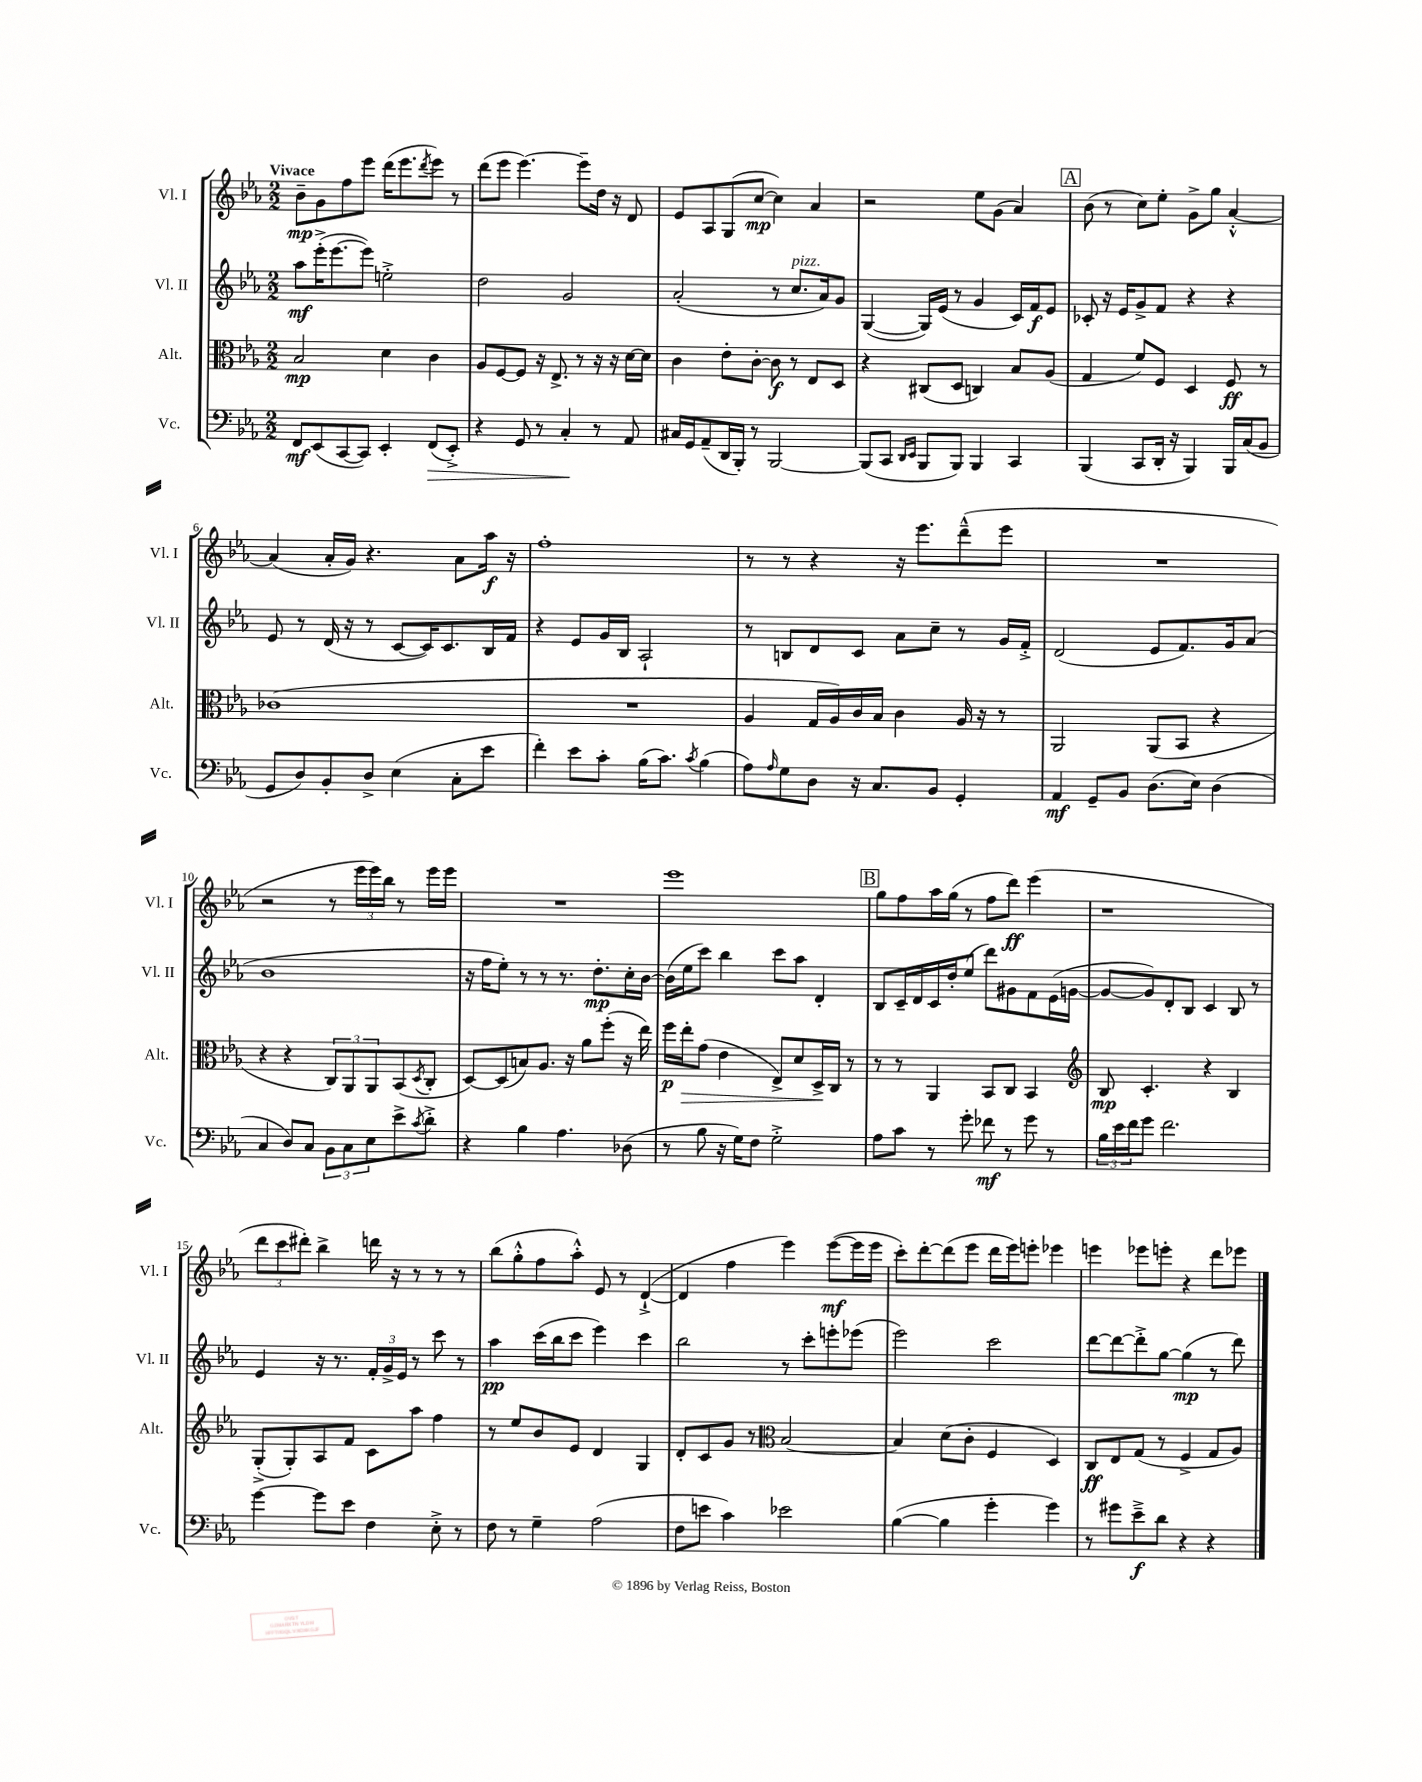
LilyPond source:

<<
\new StaffGroup <<
\new Staff = "s0" \with { instrumentName = "Vl. I" shortInstrumentName = "Vl. I" } {
    \clef treble \key ees \major \numericTimeSignature \time 2/2 \tempo "Vivace"
    bes'8--\mp g'8 f''8 ees'''8 d'''16( ees'''8. \acciaccatura { d'''8 } ees'''8) r8 |
    d'''8( ees'''8 ees'''4.~) ees'''8-- d''16 r16 d'8 |
    ees'8 aes8 g8( c''8~\mp c''4) aes'4 |
    r2 ees''8 g'8( aes'4) |
    \mark \markup { \box "A" } bes'8( r8 c''8) ees''8-. g'8-> g''8 aes'4~-.-^ |
    aes'4( aes'16-. g'16) r4. aes'8 aes''16\f r16 |
    f''1-. |
    r8 r8 r4 r16 ees'''8. d'''8---^( ees'''8 |
    R1 |
    r2 r8 \tuplet 3/2 { ees'''16 ees'''16) bes''16 } r8 ees'''16 ees'''16 |
    R1 |
    ees'''1 |
    \mark \markup { \box "B" } g''8 f''8 aes''16 g''16( r8 f''8 d'''8\ff) ees'''4( |
    r1 |
    \tuplet 3/2 { d'''8 c'''8 dis'''8-.) } bes''4-> d'''16 r16 r8 r8 r8 |
    bes''8( g''8-.-^ f''8 aes''8-.-^) ees'8 r8 d'4~-!->( |
    d'4 f''4 ees'''4) ees'''8~\mf( ees'''16 ees'''16 |
    c'''8-.) d'''8~-. d'''8( ees'''8 d'''16 ees'''16) e'''8-. ees'''4 |
    e'''4 ees'''8 e'''8-. r4 d'''8 ees'''8 \bar "|." |
}
\new Staff = "s1" \with { instrumentName = "Vl. II" shortInstrumentName = "Vl. II" } {
    \clef treble \key ees \major \numericTimeSignature \time 2/2
    aes''8\mf ees'''16-.->( ees'''8.~ ees'''8) e''2-.-> |
    d''2 g'2 |
    aes'2-.( r8 c''8.^\markup { \italic "pizz." } aes'16) g'8 |
    g4~( g16) ees'16( r8 g'4 c'16) f'16\f ees'8 |
    \mark \markup { \box "A" } ces'8-. r16 ees'16 g'8-> f'8 r4 r4 |
    ees'8 r8 d'16( r16 r8 c'8~ c'16) c'8. bes16 f'16 |
    r4 ees'8 g'16 bes16 aes2-! |
    r8 b8 d'8 c'8 aes'8 c''8-- r8 g'16 f'16-.-> |
    d'2( ees'8 f'8.) g'16 aes'8( |
    bes'1 |
    r16 f''16 ees''8-.) r8 r8 r8. d''8.-.\mp c''16-. bes'16~ |
    bes'16( ees''16 c'''8) bes''4 c'''8 aes''8 d'4-. |
    \mark \markup { \box "B" } bes8 c'16-- d'16 c'16 d''16-. ees''8( d'''8) gis'8 f'8 ees'16( g'16~ |
    g'8~ g'8) d'8-. bes8 c'4 bes8 r8 |
    ees'4 r16 r8. \tuplet 3/2 { f'16-. g'16-> ees'16 } r8 c'''8 r8 |
    aes''4\pp c'''16( bes''16 c'''8 ees'''4) c'''4 |
    bes''2 r8 c'''8-. e'''8-. ees'''8( |
    ees'''2) c'''2 |
    d'''8~ d'''8~ d'''8-.-> g''8~ g''4\mp( r8 d'''8) \bar "|." |
}
\new Staff = "s2" \with { instrumentName = "Alt." shortInstrumentName = "Alt." } {
    \clef alto \key ees \major \numericTimeSignature \time 2/2
    bes2\mp d'4 c'4 |
    aes8 f8~ f8 r16 ees8.-> r8 r16 r16 d'16~ d'16 |
    c'4 ees'8-. c'8~-. c'8\f r8 ees8 d8 |
    r4 cis8( d8 c4) bes8 aes8( |
    \mark \markup { \box "A" } g4 f'8) f8 d4 f8\ff r8 |
    ces'1( |
    R1 |
    aes4 g16 aes16) c'16 bes16 c'4 aes16 r16 r8 |
    aes,2 aes,8( bes,8 r4 |
    r4 r4 \tuplet 3/2 { c8) aes,8 aes,8 } bes,8( \acciaccatura { d8 } c8-. |
    d8~) d8( b8) aes8. r16 aes'8 f''8-.( r16 ees''16) |
    f''16\p ees''16-.\> g'8( ees'4 ees8->) d'8 d16->\! c16 r8 |
    \mark \markup { \box "B" } r8 r8 aes,4 bes,8 c8 bes,4 |
    \clef treble bes8\mp c'4.-. r4 bes4 |
    g8-.->( g8-.) aes8 f'8 c'8 aes''8 f''4 |
    r8 ees''8 bes'8 ees'8 d'4 g4 |
    d'8-. c'8 g'8 r8 \clef alto bes2~ |
    bes4 d'8( c'8-. f4 d4) |
    c8\ff ees8 g8( r8 f4-> g8 aes8) \bar "|." |
}
\new Staff = "s3" \with { instrumentName = "Vc." shortInstrumentName = "Vc." } {
    \clef bass \key ees \major \numericTimeSignature \time 2/2
    f,8\mf ees,8( c,8~ c,8) ees,4-. f,8\>( ees,8-.->) |
    r4 g,8 r8 c4-.\! r8 aes,8 |
    cis16 g,16 aes,8--( d,16 bes,,16-.) r8 bes,,2~ |
    bes,,8( c,8 \grace { d,16 ees,16 } bes,,8 bes,,8) bes,,4 c,4 |
    \mark \markup { \box "A" } bes,,4( c,8 d,16-. r16 bes,,4) bes,,16 c16( bes,8 |
    g,8 d8) bes,8-. d8-> ees4( c8-. ees'8 |
    f'4-.) ees'8 c'8-. bes16( c'8.) \acciaccatura { c'8 } bes4( |
    aes8) \grace { aes16 } g8 d8 r16 c8. bes,8 g,4-. |
    aes,4\mf g,8-- bes,8 d8.( ees16) d4( |
    c4 d8) c8 \tuplet 3/2 { bes,8 c8 ees8 } ees'8-> \acciaccatura { c'8 } d'8-.-> |
    r4 bes4 aes4. des8( |
    r8 bes8 r16 g16) f8 g2-.-> |
    \mark \markup { \box "B" } aes8 c'8 r8 g'8-. fes'8\mf r8 g'8 r8 |
    \tuplet 3/2 { bes16 ees'16 f'16 } g'8 f'2. |
    g'4~ g'8 ees'8 f4 ees8-.-> r8 |
    f8 r8 g4-- aes2( |
    f8 e'8 c'4) ees'2 |
    bes4~( bes4 g'4-. g'4) |
    r8 gis'8 ees'8--->\f d'8 r4 r4 \bar "|." |
}
>>
>>
